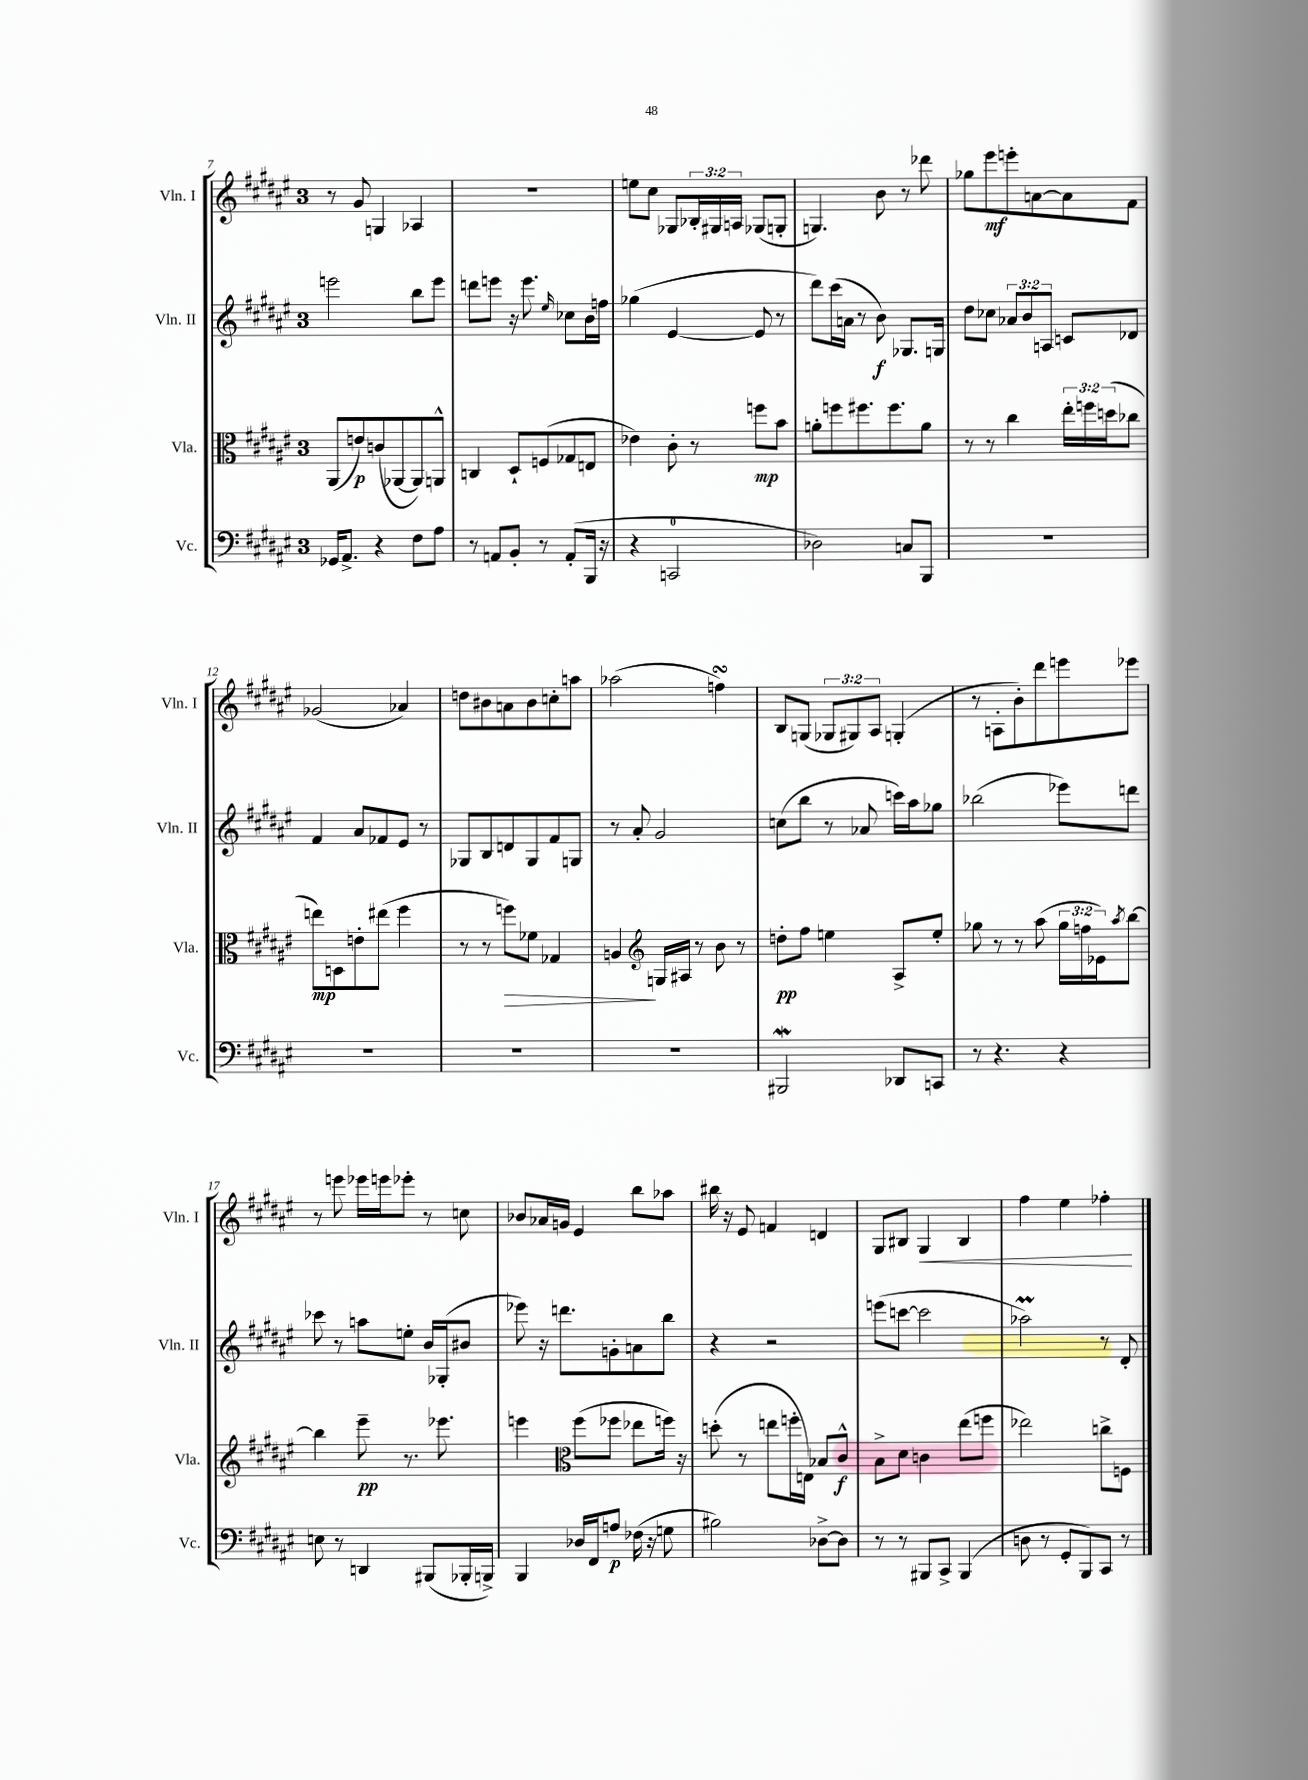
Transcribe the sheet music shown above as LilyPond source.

<<
\new StaffGroup <<
\new Staff = "s0" \with { instrumentName = "Vln. I" shortInstrumentName = "Vln. I" } {
    \clef treble \key fis \major \once \override Staff.TimeSignature.style = #'single-digit \time 3/4 \override Staff.TupletNumber.text = #tuplet-number::calc-fraction-text
    r8 gis'8 g4 aes4 |
    R2. |
    e''8 cis''8 ges8 \tuplet 3/2 { bes16-. gis16 a16 } ges8( g8-. |
    g4.) b'8 r8 des'''8 |
    ges''8 eis'''8\mf e'''8-. a'8~ a'8 fis'8 |
    ges'2( aes'4) |
    d''8 bis'8 a'8 bis'8 c''8-. a''8 |
    aes''2( f''4\turn) |
    b8 g8( \tuplet 3/2 { ges8 gis8) ais8 } g4-.( |
    r8 a8-. b'8-.) dis'''8 e'''8 ees'''8 |
    r8 e'''8 ees'''16 e'''16 ees'''8-. r8 c''8 |
    bes'8 aes'16 g'16 eis'4 b''8 aes''8 |
    bis''16 r16 eis'8 f'4 d'4 |
    gis8 bis8 gis4\< bis4 |
    fis''4 eis''4 fes''4-.\! \bar "|." |
}
\new Staff = "s1" \with { instrumentName = "Vln. II" shortInstrumentName = "Vln. II" } {
    \clef treble \key fis \major \once \override Staff.TimeSignature.style = #'single-digit \time 3/4 \override Staff.TupletNumber.text = #tuplet-number::calc-fraction-text
    e'''2 b''8 e'''8 |
    d'''8 e'''8 r16 e'''8. \grace { eis''16 } ces''8 b'16 f''16 |
    ges''4( eis'4~ eis'8 r8 |
    dis'''8) cis'''16( a'16 r8 b'8\f) ges8. g16 |
    dis''8 ces''8 \tuplet 3/2 { aes'8 b'8 a8 } c'8 des'8 |
    fis'4 ais'8 fes'8 eis'8 r8 |
    ges8 b8 d'8 ges8 fis'8 g8 |
    r8 ais'8-. gis'2 |
    c''8( b''8 r8 aes'8 c'''16) ais''16 ges''8 |
    bes''2( ees'''8) d'''8 |
    ces'''8 r8 a''8 e''8-. b'16 ges16-.( bis'8 |
    ees'''8) r16 d'''8. g'8-. a'8 b''8 |
    r4 r2 |
    e'''8( c'''8~ c'''2 |
    aes''2\prall) r8 dis'8-. \bar "|." |
}
\new Staff = "s2" \with { instrumentName = "Vla." shortInstrumentName = "Vla." } {
    \clef alto \key fis \major \once \override Staff.TimeSignature.style = #'single-digit \time 3/4 \override Staff.TupletNumber.text = #tuplet-number::calc-fraction-text
    ais,8( e'8\p) c'8( aes,8~ aes,8) a,8-^ |
    c4 dis8-! f8( ges8 e8 |
    ees'4) cis'8-. r8 f''8\mp b'8 |
    a'8-. f''8 fis''8. fis''8. a'8 |
    r8 r8 cis''4 \tuplet 3/2 { eis''16-. f''16 d''16( } ces''8 |
    e''8\mp) d8 e'8-. eis''8( fis''4 |
    r8 r8 f''8\>) fes'8 ges4 |
    a4\! \clef treble g16 ais16 r8 b'8 r8 |
    d''8-.\pp fis''8 e''4 ais8-> e''8-. |
    ges''8 r8 r8 ais''8( \tuplet 3/2 { ges''16 f''16 ees'16) } \acciaccatura { ais''8 } b''8~ |
    b''4 eis'''8--\pp r8. ees'''8. |
    e'''4 \clef alto fis''8( fes''8 ees''8 f''16) r16 |
    d''8-.( r8 e''8 f''16-. e16) bes8 cis'8-^\f |
    b8-> dis'8 c'4 eis''8( f''8 |
    ees''2) c''8-> f8 \bar "|." |
}
\new Staff = "s3" \with { instrumentName = "Vc." shortInstrumentName = "Vc." } {
    \clef bass \key fis \major \once \override Staff.TimeSignature.style = #'single-digit \time 3/4
    ges,16 ais,8.-> r4 fis8 ais8 |
    r8 a,8 b,8-. r8 a,8-.( b,,16 r16 |
    r4 c,2-0 |
    des2) c8 b,,8 |
    R2. |
    R2. |
    R2. |
    R2. |
    bis,,2\mordent des,8 c,8 |
    r8 r4. r4 |
    e8 r8 d,4 bis,,8( bes,,16-. b,,16->) |
    b,,4 des16 fis,16 a8\p fes16( r16 g8 |
    bis2) des8~-> des8 |
    r8 r8 bis,,8 cis,8-> bis,,4( |
    d8 r8 gis,8-. b,,8) cis,8 r8 \bar "|." |
}
>>
>>
\layout { \context { \Score currentBarNumber = #7 } }
